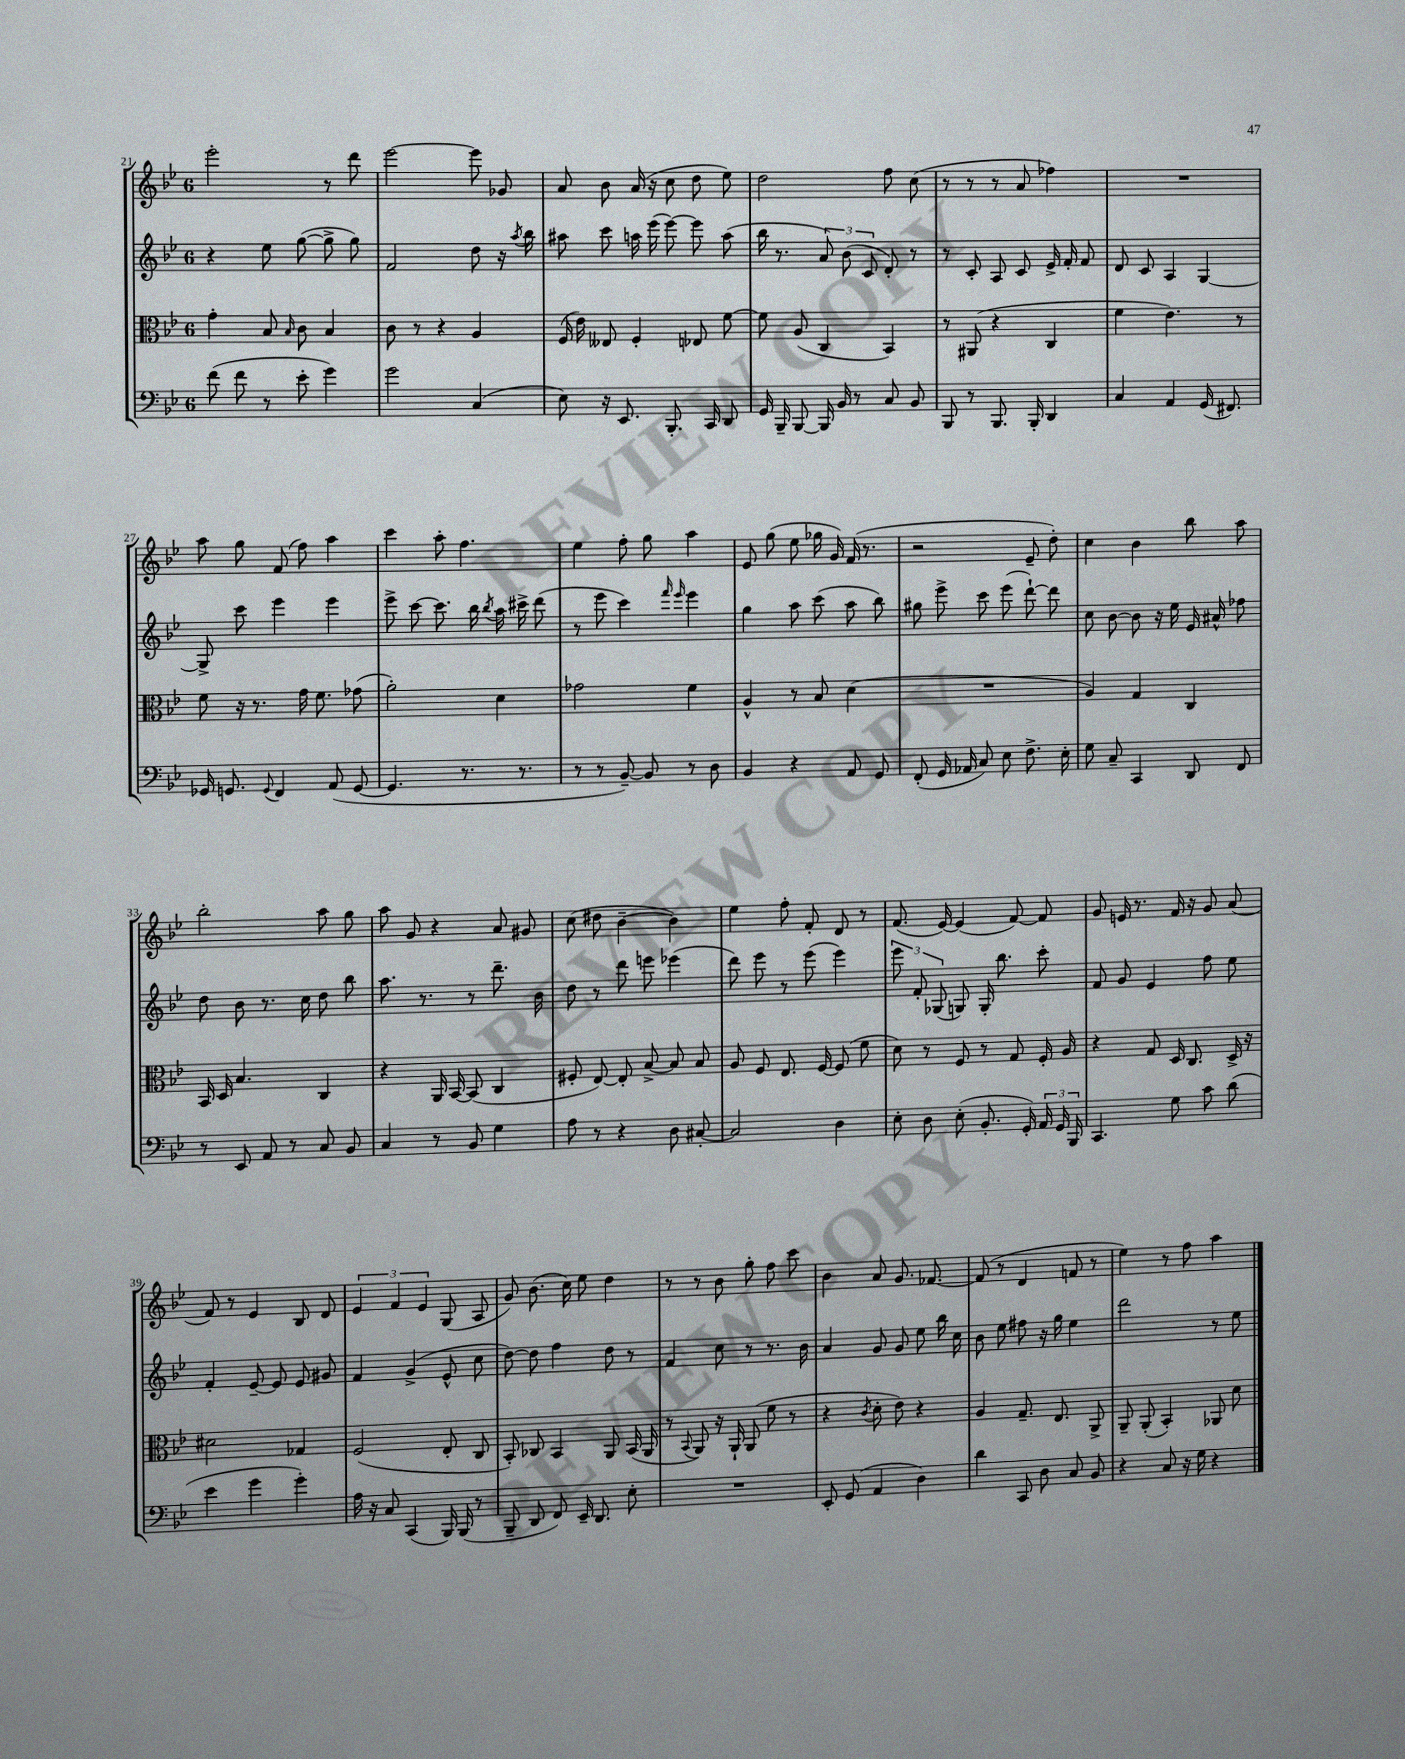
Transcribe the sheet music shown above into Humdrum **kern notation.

**kern	**kern	**kern	**kern
*part4	*part3	*part2	*part1
*staff4	*staff3	*staff2	*staff1
*clefF4	*clefC3	*clefG2	*clefG2
*k[b-e-]	*k[b-e-]	*k[b-e-]	*k[b-e-]
*M6/8	*M6/8	*M6/8	*M6/8
=21	=21	=21	=21
(8f\	4g'\	4r	2eee-'\
8f\	.	.	.
8r	8B-/	8ee-\	.
.	16qqB-/	.	.
8e-'\	8c\	([8gg\	.
4g\)	4B-/	8gg^\]	8r
.	.	8gg\)	8ddd\
=22	=22	=22	=22
2g\	8c\	2f/	[2eee-\
.	8r	.	.
.	4r	.	.
(4C/	4A/	8dd\	8eee-\]
.	.	16r	8g-X/
.	.	8qaa/	.
.	.	16bb-\	.
=23	=23	=23	=23
8E-\)	(16F/	8aa#X\	8a/
.	16e-\)	.	.
16r	8E--X/	8ccc\	8b-\
8.EE-/	.	.	.
.	4F'/	16aan\	(16a/
.	.	(16eee-\	16r
8.BBB-'/	.	[8eee-\)	8cc\
.	8E-X/	8eee-\]	8dd\
16CC/	.	.	.
8DD/	[8f\	(8aa\	8ee-\)
=24	=24	=24	=24
16GG/	8f\]	16bb-\	2dd\
16BBB-~/	.	8.r	.
[8BBB-/	(8A/	.	.
16BBB-/]	4C/	12a/)	.
16BB-/	.	.	.
.	.	(12b-\	.
8r	.	.	.
.	.	12c/	.
8C/	4BB-/)	8d'/)	8ff\
8BB-/	.	8r	(8cc\
=25	=25	=25	=25
8BBB-/	8r	8r	8r
8r	(8AA#X/	8c'/	8r
8.BBB-/	4r	8A/	8r
.	.	8c/	8a/
16BBB-'/	.	.	.
4DD/	4C/	16e-^/	4ff-X\)
.	.	16f'/	.
.	.	8f/	.
=26	=26	=26	=26
4C/	4f\	8d/	2.r
.	.	8c/	.
4AA/	4.e-\)	4A/	.
(16GG/	.	[4G/	.
8.FF#X/)	.	.	.
.	8r	.	.
!!LO:LB:g=z
=27	=27	=27	=27
16GG-X/	8f\	8G^/]	8aa\
8.GGn/	.	.	.
.	16r	8ccc\	8gg\
.	8.r	.	.
8qqGG/	.	.	.
4FF/	.	4eee-\	(8f/
.	16g\	.	8ff\)
.	8.f\	.	.
(8AA/	.	4eee-\	4aa\
[8GG/	(8g-X\	.	.
=28	=28	=28	=28
4.GG/]	2a'\)	8eee-^\	4ccc\
.	.	[8ccc\	.
.	.	8.ccc\]	8aa'\
8.r	.	.	4.ff\
.	.	16bb-\	.
.	.	8qbb-/	.
.	4d\	16aa\	.
8.r	.	16ccc#X^\	.
.	.	(8ddd\	.
=29	=29	=29	=29
8r	2g-X\	8r	4ee-\
8r	.	8eee-\	.
[8BB-~/)	.	4ccc\)	8ff'\
8BB-/]	.	.	8gg\
.	.	16qqfff/	.
.	.	16qqeee-/	.
8r	4f\	4eee-\	4aa\
8D\	.	.	.
=30	=30	=30	=30
4BB-/	4A^^/	4gg\	8e-/
.	.	.	(8gg\
4r	8r	8aa\	8ee-\
.	8B-/	(8ccc\	16gg-X\
.	.	.	16g/)
8AA/	(4d\	8aa\	(16f/
.	.	.	8.r
8GG/	.	8bb-\)	.
=31	=31	=31	=31
(8FF'/	2.r	8gg#X\	2r
16GG/	.	8eee-^\	.
16AA-X/	.	.	.
8C/)	.	8ccc\	.
8E-\	.	(8eee-\	.
8.F^\	.	[8ddd`\)	8e-~/
.	.	8ddd\]	8dd'\)
16E-'\	.	.	.
=32	=32	=32	=32
8G\	4A/)	8cc\	4cc\
8C~/	.	[8b-\	.
4CC/	4G/	8b-\]	4b-\
.	.	16r	.
.	.	16ee-\	.
8DD/	4C/	16e-/	8bb-\
.	.	16a#X^^/	.
8FF/	.	8ff-X\	8aa\
!!LO:LB:g=z
=33	=33	=33	=33
8r	16BB-/	8dd\	2bb-'\
.	16D/	.	.
8EE-/	4.B-/	8b-\	.
8AA/	.	8.r	.
8r	.	.	.
.	.	16cc\	.
8C/	4C/	8dd\	8aa\
8BB-/	.	8bb-\	8gg\
=34	=34	=34	=34
4C/	4r	8.aa\	8aa\
.	.	.	8g/
.	.	8.r	.
8r	16AA/	.	4r
.	[16BB-/	.	.
8BB-/	(8BB-/]	8r	.
4G\	4C/	8.ddd~\	8a/
.	.	.	8g#X/
.	.	16b-\	.
=35	=35	=35	=35
8A\	8F#X'/	8dd\	(8cc\
8r	[8E-/)	8r	8dd#X\
4r	8E-'/]	8ddd\	[4b-~\
.	[8B-^/	8eeen\	.
8D\	8B-/]	(4eee-X\	4b-\])
[8C#X'/	8B-/	.	.
=36	=36	=36	=36
2C#/]	8A/	8ddd\)	4ee-\
.	8F/	8eee-\	.
.	8.E-/	8r	8ff'\
.	.	(8eee-\	8f'/
.	[16F/	.	.
4D\	(8F/]	4eee-\)	8d/
.	8f\	.	8r
=37	=37	=37	=37
8E-'\	8d\)	12eee-\	(8.f/
.	.	12f'/	.
8D\	8r	.	.
.	.	(12G-X/	.
.	.	.	[16e-/)
(8E-'\	8F/	8Gn/)	(4e-/]
8.BB-'/	8r	16G'/	.
.	.	8.bb-\	.
.	8G/	.	[8f/)
16GG'/)	.	.	.
24AA/	16F'/	8ccc'\	8f/]
24GG/	.	.	.
.	16A/	.	.
24BBB-/	.	.	.
=38	=38	=38	=38
4.CC/	4r	8f/	8g/
.	.	8g/	16en/
.	.	.	8.r
.	8G/	4e-/	.
8G\	16D/	.	16f/
.	8.C/	.	16r
8c\	.	8ff\	8g/
(8d\	16D^/	8ee-\	(8a/
.	16r	.	.
!!LO:LB:g=z
=39	=39	=39	=39
4e-\	2d#X\	4f'/	8f/)
.	.	.	8r
4g\	.	[8e-~/	4e-/
.	.	8e-/]	.
4g'\)	4G-X/	8e-/	8B-/
.	.	8g#X/	8d/
=40	=40	=40	=40
16A\	(2F/	4f/	6e-/
16r	.	.	.
8C/	.	.	.
.	.	.	6f/
(4CC/	.	(4g^/	.
.	.	.	6e-/
16BBB-/)	8E-'/	8e-^^/	(8G/
(16BBB-/	.	.	.
8r	8C/	8cc\	8A/
=41	=41	=41	=41
8BBB-~/	8BB-'/)	[8dd\)	8g/)
8DD/	8C-X/	8dd\]	(8.b-\
8FF/)	4BB-/	4ff\	.
.	.	.	16cc\)
16EE-~/	.	.	8ee-\
8.DD/	.	.	.
.	8AA/	8dd\	4dd\
8E-'\	(16BB-/	8r	.
.	16AA/	.	.
=42	=42	=42	=42
2.r	8r	4f/	8r
.	8qqBB-/	.	.
.	8AA/)	.	8r
.	16r	8cc\	8b-\
.	16AA`/	.	.
.	(8AA/	8r	8gg'\
.	8f\	8.r	8ff\
.	8r	.	8ccc\
.	.	16b-\	.
=43	=43	=43	=43
8EE-'/	4r	4a/	4b-\
(8GG/	.	.	.
.	8qc/	.	.
4AA/	8d'\	8g/	8a/
.	8e-\)	8g/	8.g/
4D\)	4r	8ee-\	.
.	.	.	[8.f-X/
.	.	16bb-\	.
.	.	16cc\	.
=44	=44	=44	=44
4d\	4A/	8b-\	(8f-/]
.	.	8ee-\	8r
8CC/	8.G~/	8ff#X\	4d/
8D\	.	16r	.
.	8.E-/	16gg\	.
8C/	.	4ee-\	8fn/
8BB-/	8AA^/	.	8r
=45	=45	=45	=45
4r	8AA~/	2ddd\	4ee-\)
.	(8AA'/	.	.
8C/	4BB-'/)	.	8r
16r	.	.	8ff\
16G\	.	.	.
4r	8AA-X/	8r	4aa\
.	8d\	8ee-\	.
==	==	==	==
*-	*-	*-	*-
